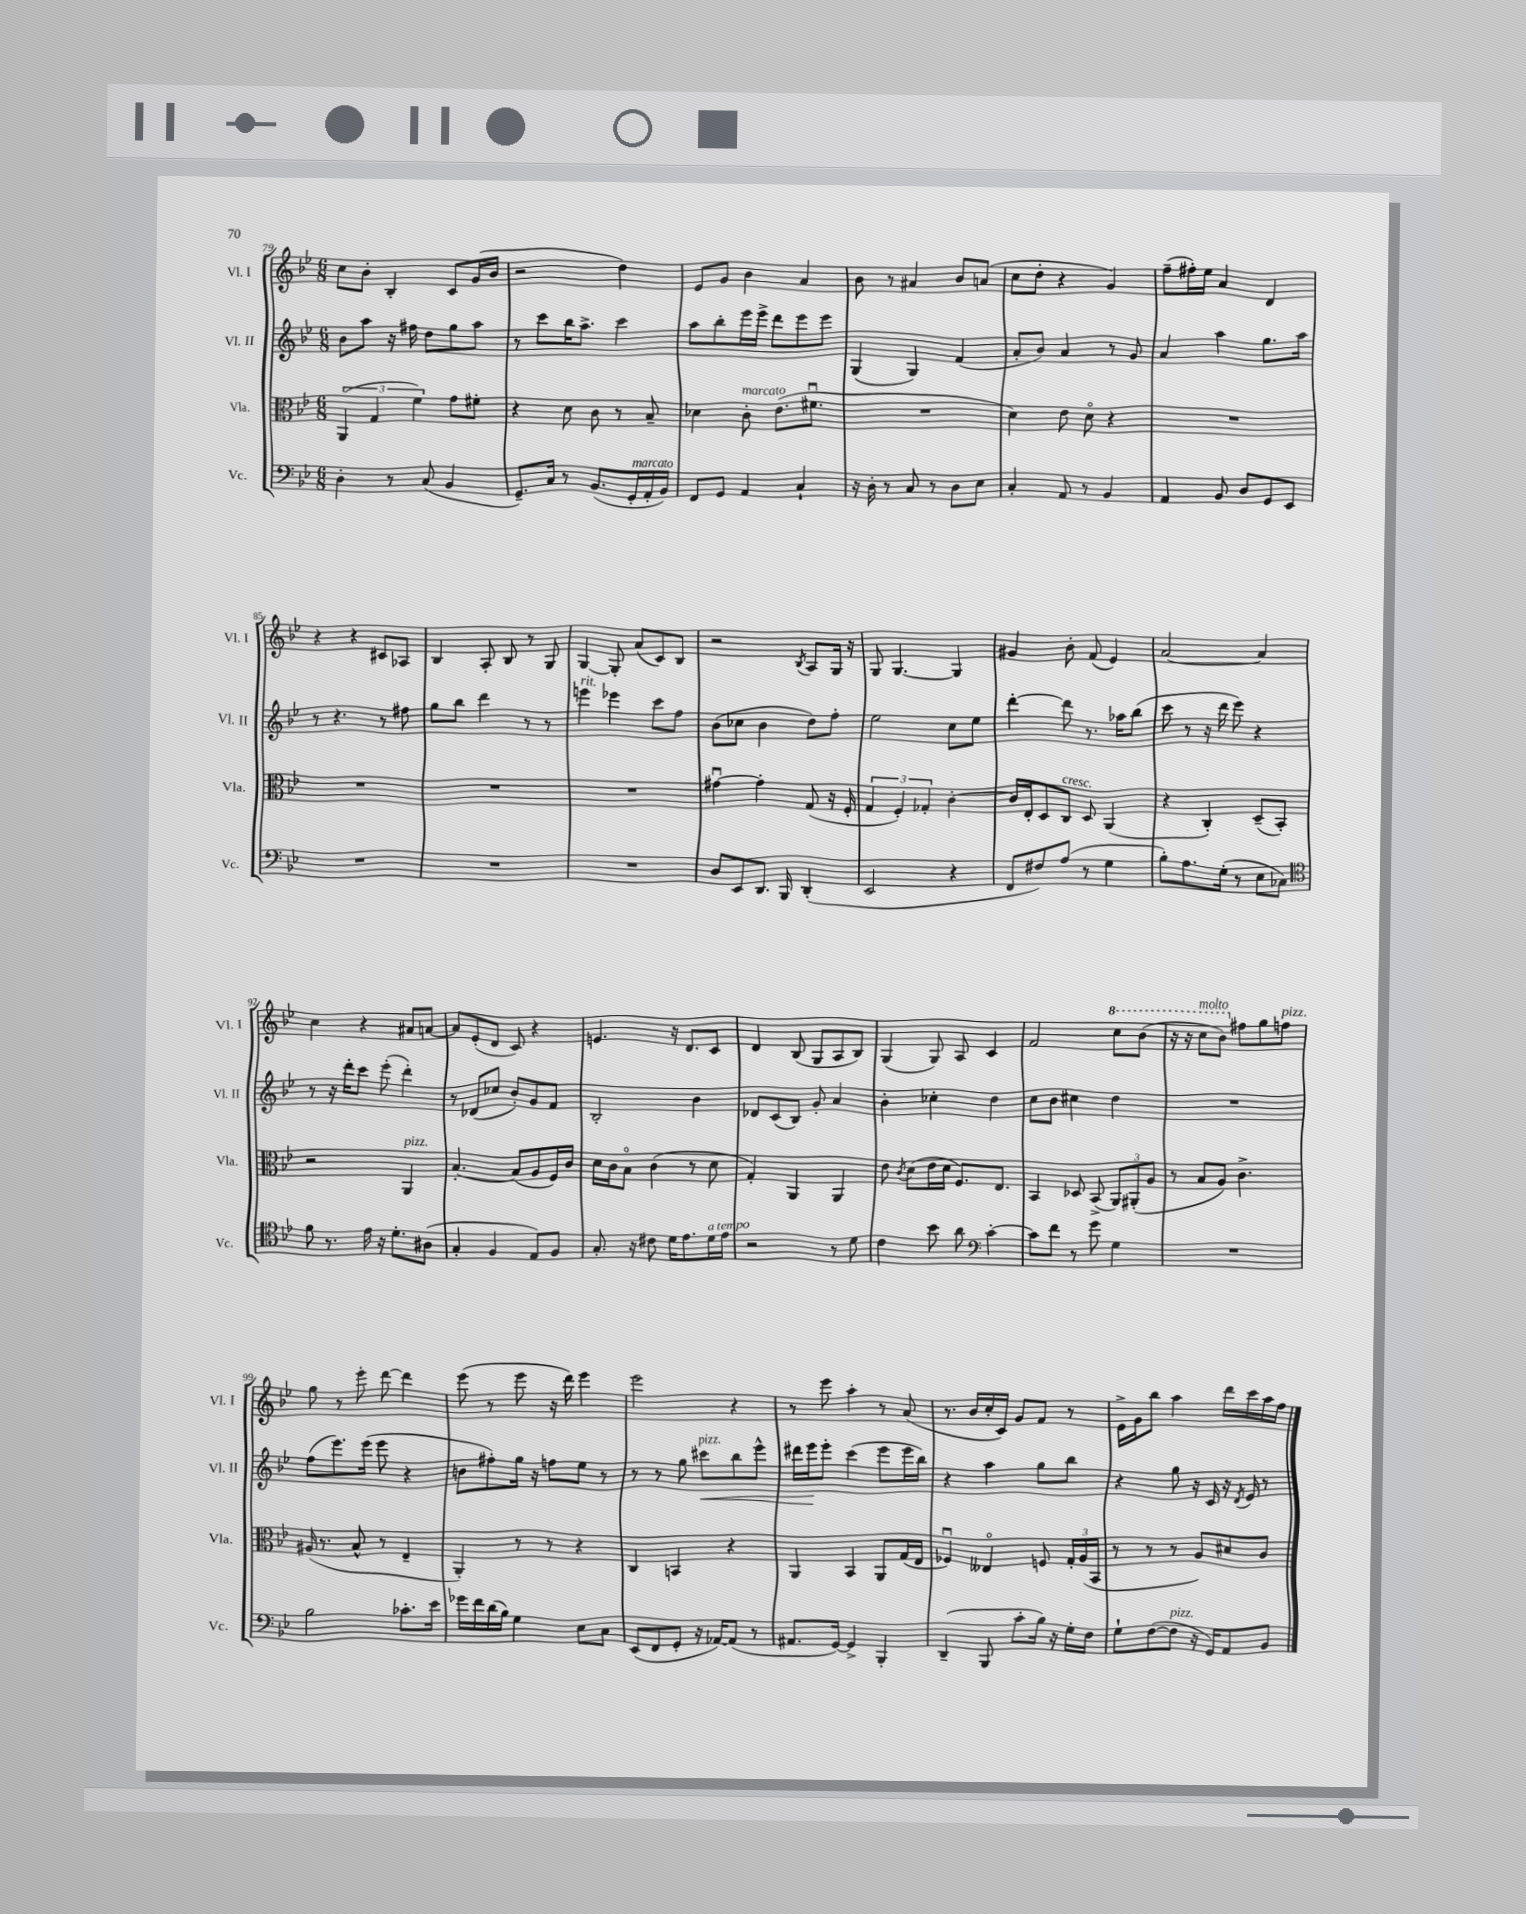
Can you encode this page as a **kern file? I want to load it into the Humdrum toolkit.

**kern	**kern	**kern	**kern
*staff4	*staff3	*staff2	*staff1
*clefF4	*clefC3	*clefG2	*clefG2
*k[b-e-]	*k[b-e-]	*k[b-e-]	*k[b-e-]
*M6/8	*M6/8	*M6/8	*M6/8
4D'	(6AA	8b-	8cc
.	.	8aa	8b-'
.	6G	.	.
8r	.	16r	4B-'
.	.	16ff#	.
.	6f)	.	.
(8C	.	8dd	.
4BB-	8g	8gg	8c
.	8f#'	8aa	(16g
.	.	.	16b-
=	=	=	=
8.GG~)	4r	8r	2r
.	.	8ccc	.
16C	.	.	.
8r	8d	16bb-	.
.	.	8.aa^	.
(8.BB-	8c	.	.
.	8r	4ccc	4dd)
16GG'	.	.	.
16AA'	8B-~	.	.
16BB-)	.	.	.
=	=	=	=
8FF	4d-	8aa	8e-
8GG	.	8bb-'	8g
4AA	8c'	16eee-	4b-
.	.	16eee-^	.
.	(8.e-	8ddd	.
4C`	.	8eee-	4a
.	8.f#u	.	.
.	.	8eee-	.
=	=	=	=
16r	2.r	(4G	8b-
16D'	.	.	.
8r	.	.	8r
8C	.	4G)	4a#
8r	.	.	.
8D	.	(4f	8b-
8E-	.	.	(8a
=	=	=	=
4C'	4d)	8a'	8cc
.	.	8b-)	8dd'
8AA	8e-	4a	4r
8r	8do	.	.
4BB-	4r	8r	4g)
.	.	8g	.
=	=	=	=
4AA	2.r	4a	(8ff~
.	.	.	16ff#')
.	.	.	16ee-
8BB-	.	4aa	4a
8D	.	.	.
8GG	.	8.gg	4d
8EE-	.	.	.
.	.	16aa	.
=	=	=	=
2.r	2.r	8r	4r
.	.	4.r	.
.	.	.	4r
.	.	8r	8c#
.	.	8ff#	8A-
=	=	=	=
2.r	2.r	8gg	4B-
.	.	8bb-	.
.	.	4ddd	8A'
.	.	.	8B-
.	.	8r	8r
.	.	8r	8G
=	=	=	=
2.r	2.r	4eee	[4G
.	.	4eee-	8G']
.	.	.	(8a
.	.	8ccc	8c)
.	.	8ff	8B-
=	=	=	=
8D	[4g#u	(8b-	2r
8EE-	.	8cc-	.
8.DD	4g#']	4b-	.
16BBB-	.	.	.
.	.	.	8qB-
(4DD'	(8G	8dd)	8A
.	16r	8ff'	16G
.	16F'	.	16r
=	=	=	=
2EE-	6G	2ee-	8G
.	.	.	[4.G
.	6F')	.	.
.	6G-'	.	.
4r	[4c'	8cc	4G]
.	.	8ee-	.
=	=	=	=
8FF	16c]	[4ddd'	4g#
.	16E-'	.	.
8F#)	8D	.	.
(8A	8C	8ddd]	8b-'
8r	8D	8.r	(8f
4G	(4AA	.	4e-)
.	.	16aa-	.
.	.	(8bb-	.
=	=	=	=
8B-')	4r	8ccc	[2a
8.A	.	8r	.
.	4C')	16r	.
(16G'	.	16ddd	.
8r	.	8eee-)	.
8E-	(8D~	4r	4a]
8C-)	8BB-')	.	.
=	=	=	=
*clefC4	*	*	*
8f	2r	8r	4cc
8.r	.	16r	.
.	.	16ddd'	.
.	.	8ccc	4r
16e-	.	.	.
16r	.	(8eee-'	.
8.d'	.	.	.
.	4AA	4ddd')	8a#
(8A#	.	.	[8a
=	=	=	=
4G'	[4.B-'	8r	8a]
.	.	(8d-	(8e-'
4F	.	8cc-	8d
.	(8B-]	8b-')	8c)
8E-)	8A	8g	4r
8F	16F)	8f	.
.	16c	.	.
=	=	=	=
8.G'	16d	2B-'	4.e
.	16c	.	.
.	8B-o	.	.
16r	.	.	.
8c#	(4c	.	.
16d	.	.	16r
8.e-	.	.	8.d
.	8r	4b-	.
16d	8d	.	8c
16e-	.	.	.
=	=	=	=
2r	4G')	8d-	4d
.	.	(8c	.
.	4AA	8B-)	(8B-
.	.	8g'	8G
8r	4AA	4a	8A
8d	.	.	8B-)
=	=	=	=
4c	8e-	4b-'	(4G
.	8qc	.	.
.	(8d	.	.
8b-	16e-	4cc-'	8G)
.	16d	.	.
8a	8.F)	.	8A
*clefF4	*	*	*
[4c'	.	4dd	4c
.	8.E-	.	.
=	=	=	=
8c]	4BB-	8cc	2f
8f	.	8b-	.
8r	8D-	4cc#	.
8g	(8BB-^	.	.
4G	12AA)	4dd	8ccc
.	(12AA#'	.	.
.	.	.	(8bb-
.	12A	.	.
=	=	=	=
2.r	8r	2.r	16r
.	.	.	16r
.	8B-	.	8ccc
.	8A)	.	8bb-)
.	4.c^	.	8ff#
.	.	.	8gg
.	.	.	8ff
=	=	=	=
2B-	(16A#	(8ff	8gg
.	8.r	.	.
.	.	8.eee-)	8r
.	8B-^^	.	8eee-'
.	.	(16eee-	.
.	8r	8eee-	[8ddd
8.c-'	4E-~	4r	4ddd]
16e-	.	.	.
=	=	=	=
16g-	4AA')	8b	(8eee-
16f	.	.	.
(16d	.	8ff#')	8r
16B-)	.	.	.
4G	8r	16gg	8eee-
.	.	16r	.
.	8r	8ff	16r
.	.	.	16ddd)
8E-	4r	8ee-	4eee-
8C	.	8r	.
=	=	=	=
(8EE-	4C	8r	2eee-
8FF	.	8r	.
8GG'	4BB	8gg	.
16r	.	8ccc#	.
[16AA-)	.	.	.
(8AA-]	4r	8bb-	4r
8r	.	8eee-^^	.
=	=	=	=
8.AA#	4AA	16ddd#	8r
.	.	16eee-	.
.	.	8eee-'	8eee-
[16GG)	.	.	.
4GG^]	4BB-	(4ccc	4aa'
4BBB-'	8AA	8eee-	8r
.	(16G	16eee-	(8a
.	16E-	16bb-)	.
=	=	=	=
(4DD~	4F-u)	4r	8.r
.	.	.	16b-
8BBB-	4E--o	4aa	16cc'
.	.	.	16c)
8c'	.	.	8g
16B-)	8F	8gg	8f
16r	.	.	.
16G'	24G'	8bb-	8r
.	(24A	.	.
16F	.	.	.
.	24BB-	.	.
=	=	=	=
8G`	8r	4r	16e-^
.	.	.	16g
([8F	8r	.	8bb-
8F]	8r	8gg	4aa
16r	8A)	16r	.
16GG)	.	16c	.
8AA	8d#	16r	16ddd
.	.	8qd	.
.	.	16e-	16ccc
8BB-	8c	8r	16aa
.	.	.	16ff
==	==	==	==
*-	*-	*-	*-
